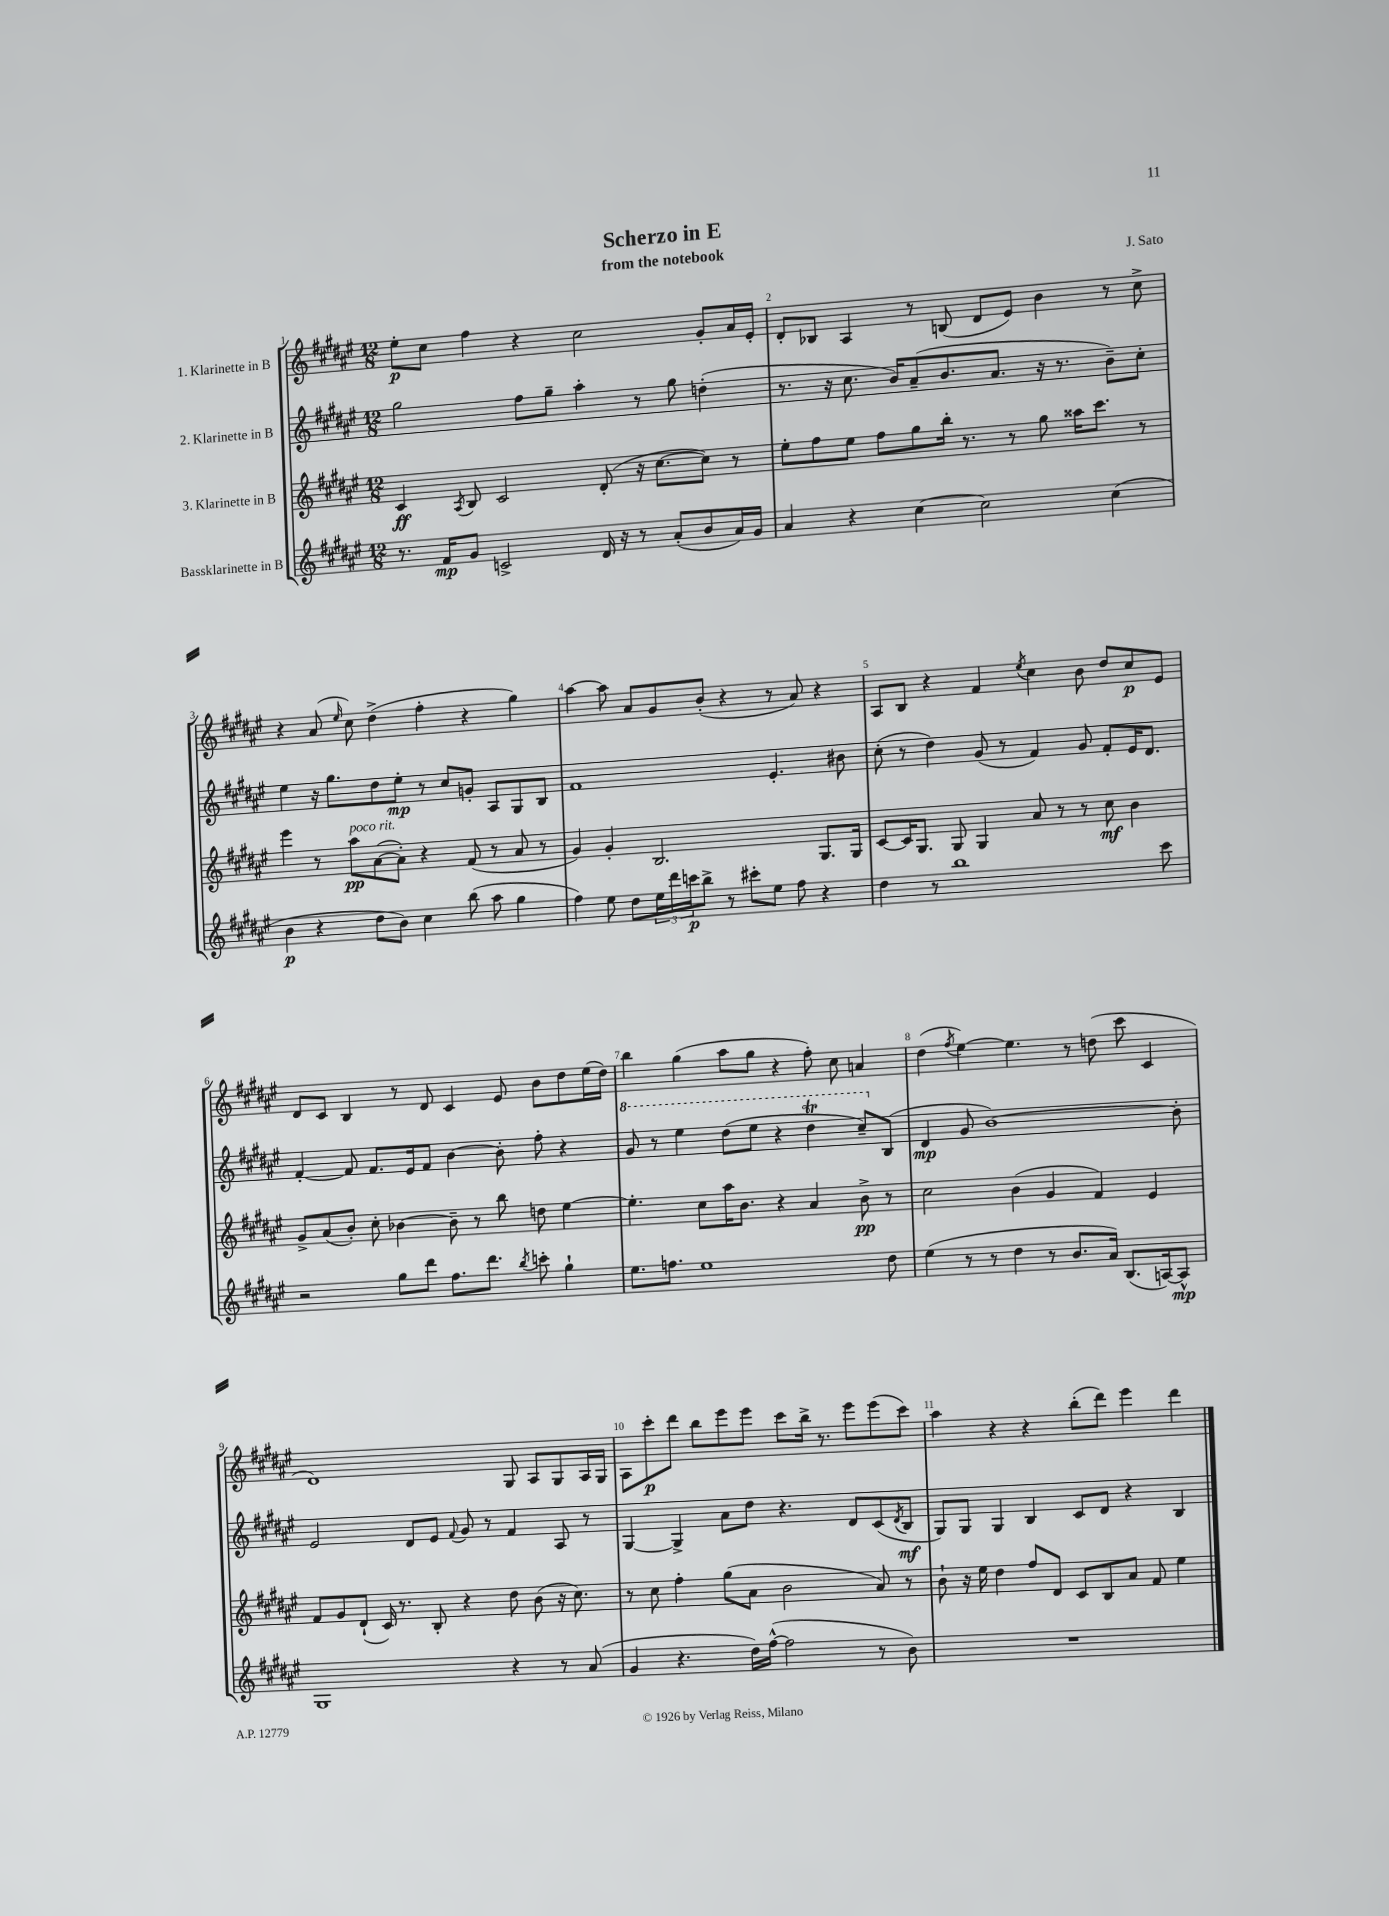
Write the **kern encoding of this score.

**kern	**kern	**kern	**kern
*staff4	*staff3	*staff2	*staff1
*clefG2	*clefG2	*clefG2	*clefG2
*k[f#c#g#d#a#e#]	*k[f#c#g#d#a#e#]	*k[f#c#g#d#a#e#]	*k[f#c#g#d#a#e#]
*M12/8	*M12/8	*M12/8	*M12/8
8.r	4c#/	2gg#\	8ee#'\L
.	.	.	8cc#\J
16f#/LK	.	.	.
.	8qA#/	.	.
8g#/J	8B/	.	4ff#\
2c^/	2c#/	.	.
.	.	8ff#\L	4r
.	.	8gg#~\J	.
.	.	4aa#'\	2cc#\
16d#/	(8d#'/	.	.
16r	.	.	.
8r	16r	8r	.
.	[8.cc#\L	.	.
(8a#'/L	.	8gg#\	.
8b/	8cc#\]J)	(4dd'\	8g#'/L
16a#/L)	8r	.	16a#/L
16g#/JJ	.	.	16e#'/JJ
=	=	=	=
4a#/	8ee#'\L	8.r	8d#'/L
.	8ff#\	.	8B-/J
.	.	16r	.
4r	8ee#\J	8.cc#\	4A#/
.	8ff#\L	.	.
.	.	16b/LK)	.
[4cc#\	8gg#\	(8a#~/	8r
.	16bb'\Jk	8.b/	(8B/
.	8.r	.	.
2cc#\]	.	.	8d#/L
.	.	8.a#/J	.
.	8r	.	8e#/J)
.	8gg#\	16r	4b\
.	.	8.r	.
.	16aa##\LK	.	.
.	8.ccc#\J	.	.
(4cc#\	.	8b~\L)	8r
.	8r	8cc#'\J	8cc#^\
=	=	=	=
4b\	4eee#\	4ee#\	4r
4r	8r	16r	(8a#/
.	.	8.gg#\L	.
.	.	.	16qqee#/
.	8aa#\L	.	8cc#\)
8dd#\L	([8a#\	8dd#\	(4dd#^\
8b\J)	8a#'\]J)	8ee#'\J	.
4cc#\	4r	8r	4ff#'\
.	.	8cc#/L	.
(8bb\	(8f#/	8g'/J	4r
8aa#\	8r	8A#/L	.
4gg#\	8a#/	8G#/	4gg#\)
.	8r	8B/J	.
=	=	=	=
4ff#\)	4g#/)	1f#	[4aa#\
8ee#\	4g#'/	.	8aa#\]
8dd#\L	.	.	8a#/L
24ee#\L	2.B/	.	8g#/
24ddd#\	.	.	.
24ccc\J	.	.	.
8bb^\J	.	.	(8b'/J
8r	.	.	4r
8ccc#'\L	.	.	.
8ee#\J	.	4.e#'/	8r
8ff#\	.	.	8a#/)
4r	8.G#/L	.	4r
.	.	8b#\	.
.	16G#/Jk	.	.
=	=	=	=
4dd#\	[8c#/L	(8cc#'\	8A#/L
.	16c#/]K	8r	8B/J
.	8.G#/J	.	.
8r	.	4dd#\)	4r
1bb	8G#/	.	.
.	4G#/	(8g#/	4f#/
.	.	8r	.
.	.	.	8qee#/
.	8a#/	4f#/)	4cc#\
.	8r	.	.
.	8r	8g#/	8b\
.	8cc#\	8f#'/L	8dd#/L
.	4b\	16e#/K	8cc#/
.	.	8.d#/J	.
8ccc#\	.	.	8e#/J
=	=	=	=
2r	8g#^/L	[4f#'/	8d#/L
.	(8a#/	.	8c#/J
.	8b'/J)	8f#/]	4B/
.	8cc#'\	8.f#/L	.
8gg#\L	[4b-\	.	8r
.	.	16e#/k	.
8ddd#\J	.	8f#/J	8d#/
8.ff#\L	8b-~\]	[4b\	4c#/
.	8r	.	.
8.ddd#\J	.	.	.
.	8bb\	8b'\]	8e#/
8qbb/	.	.	.
8ccc'\	8dd\	8ff#'\	8b\L
4gg#`\	[4ee#\	4r	8dd#\
.	.	.	(16ee#\L
.	.	.	16dd#\JJ)
=	=	=	=
8.ee#\L	4.ee#'\]	8gg#/	4bb\
.	.	8r	.
8.ff\J	.	.	.
.	.	4eee#\	(4gg#\
1ee#	8cc#\L	.	.
.	16aa#\K	(8ddd#\L	8aa#\L
.	8.b\J	.	.
.	.	8eee#\J	8gg#\J
.	4r	4r	4r
.	4a#/	4ddd#\	8ff#'\)
.	.	.	8cc#\
.	8b^\	8ccc#~/L)	4a/
8dd#\	8r	(8B/J	.
=	=	=	=
(4ee#\	2cc#\	4d#/	(4dd#\
.	.	.	8qff#/
8r	.	8g#/	[4ee#\)
8r	.	[1b)	.
4dd#\	(4b\	.	4.ee#\]
8r	4g#/	.	.
8.b/L	.	.	8r
.	4f#/)	.	(8dd\
16a#/Jk)	.	.	.
(8.B/L	.	.	8ccc#\
.	4e#/	.	4c#/
[16A/k)	.	.	.
8A^^/]J	.	8b'\]	.
=	=	=	=
1G#	8f#/L	2e#/	1d#)
.	8g#/	.	.
.	(8d#`/J	.	.
.	16c#/)	.	.
.	8.r	.	.
.	.	8d#/L	.
.	8B'/	8e#/J	.
.	.	8qqf#/	.
.	4r	8g#/	.
.	.	8r	.
4r	8dd#\	4f#/	8G#/
.	(8b\	.	8A#/L
8r	16r	8A#/	8G#/
.	8.cc#\)	.	.
(8a#/	.	8r	16A#/L
.	.	.	16G#/JJ
=	=	=	=
4g#/	8r	[4G#/	8A#\L
.	8cc#\	.	8ccc#'\
4.r	4ff#'\	4G#^/]	8ddd#\J
.	.	.	8bb\L
.	(8gg#\L	8a#\L	8eee#\
16dd#\LL)	8a#\J	8dd#\J	8eee#\J
([16ff#^^\JJ	.	.	.
2ff#\]	2b\	4.r	8ccc#\L
.	.	.	16bb^\Jk
.	.	.	8.r
.	.	8d#/L	8eee#\L
8r	8a#/)	(8c#/	(8eee#\
.	.	8qd#/	.
8b\)	8r	8B/J	8ccc#\J)
=	=	=	=
1.r	8b`\	8G#/L)	4aa#\
.	16r	8G#/J	.
.	16ee#\	.	.
.	4dd#\	4G#/	4r
.	8ff#/L	4B/	4r
.	8d#/J	.	.
.	8c#/L	8c#/L	(8bb'\L
.	8B/	8d#/J	8ddd#\J)
.	8a#/J	4r	4eee#\
.	8f#/	.	.
.	4ee#\	4B/	4ddd#\
==	==	==	==
*-	*-	*-	*-
